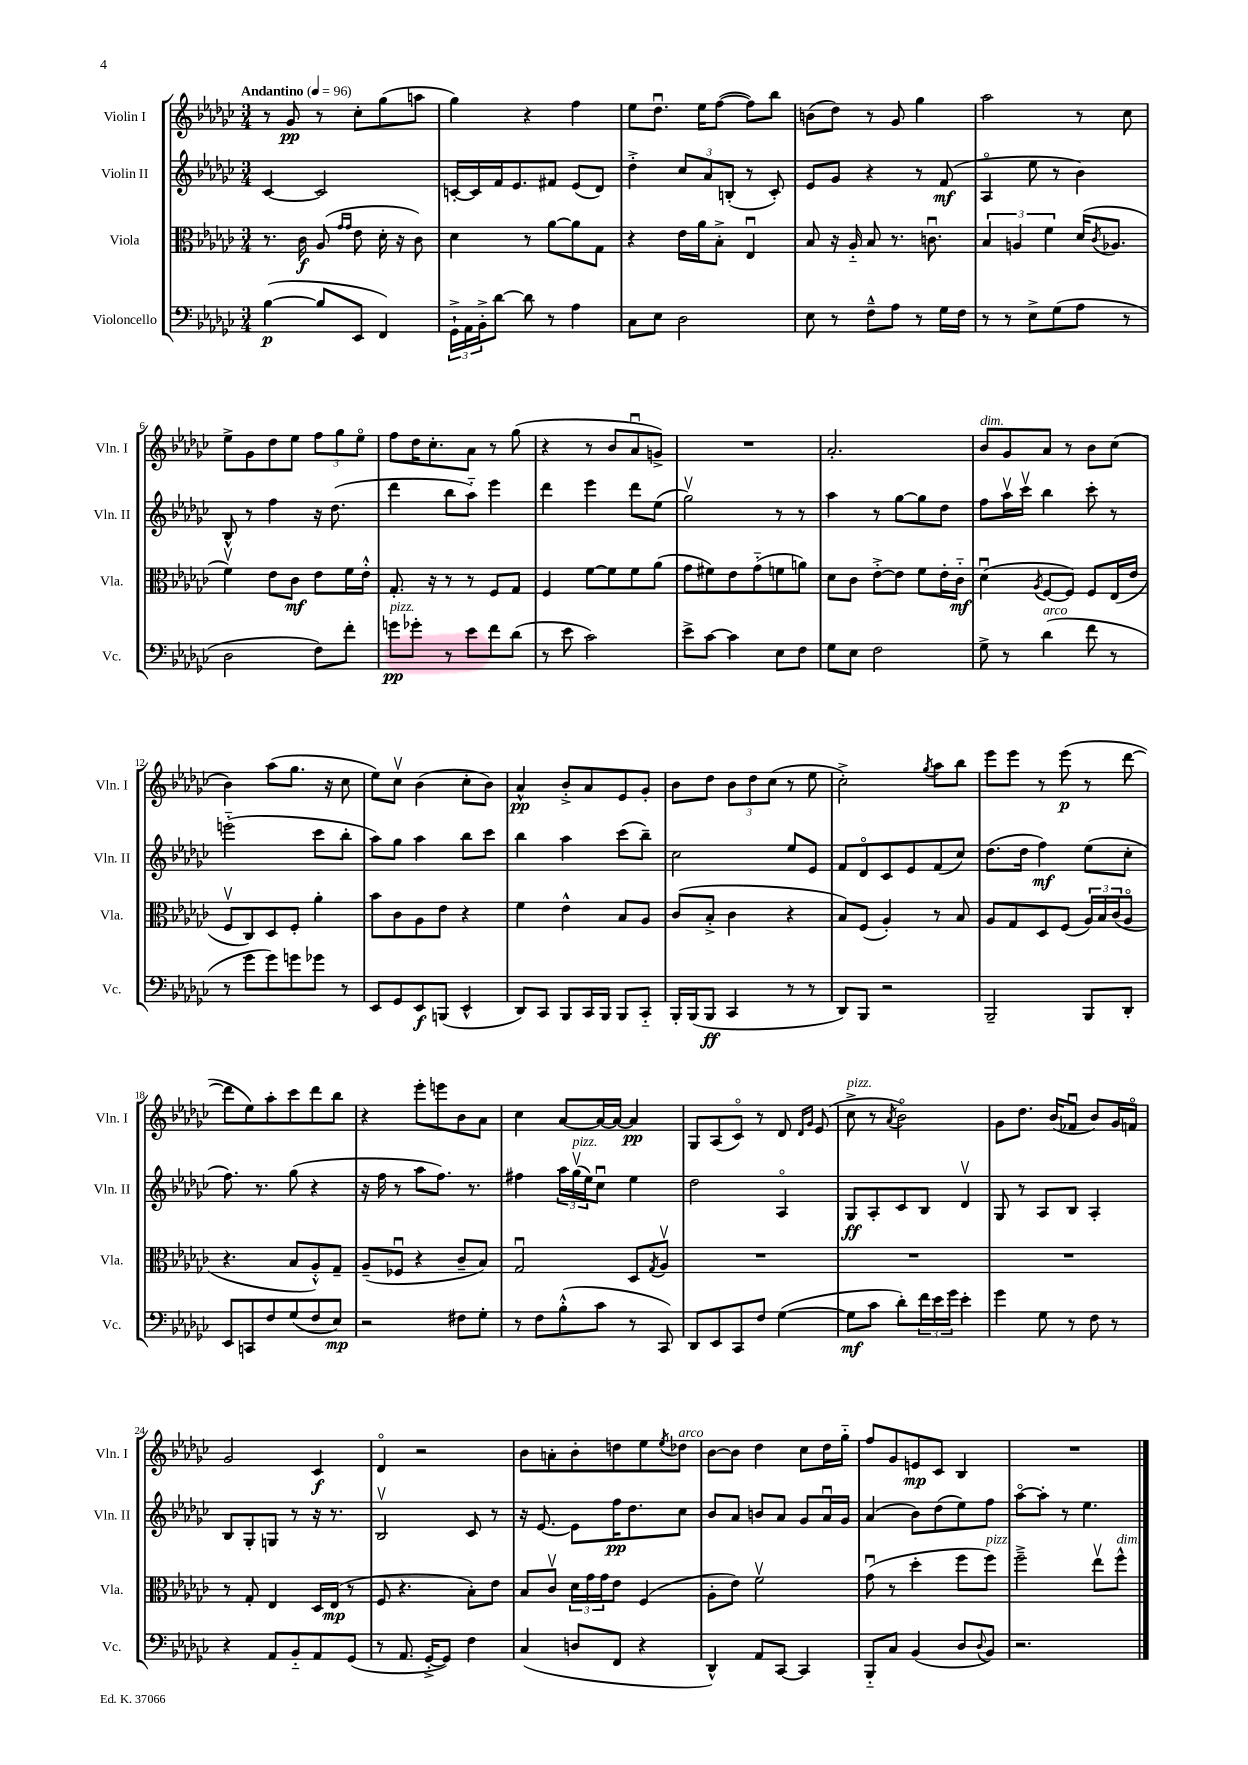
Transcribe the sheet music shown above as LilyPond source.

<<
\new StaffGroup <<
\new Staff = "s0" \with { instrumentName = "Violin I" shortInstrumentName = "Vln. I" } {
    \clef treble \key ges \major \numericTimeSignature \time 3/4 \tempo "Andantino" 4 = 96
    r8 ges'8\pp r8 ces''8-. ges''8( a''8 |
    ges''4) r4 f''4 |
    ees''8 des''8.\downbow ees''16 f''8~( f''8) bes''8 |
    b'8( des''8) r8 ges'8 ges''4 |
    aes''2 r8 ces''8 |
    ees''8-> ges'8 des''8 ees''8 \tuplet 3/2 { f''8 ges''8 ees''8\flageolet } |
    f''8 des''16 ces''8.-. aes'8 r8 ges''8( |
    r4 r8 bes'8 aes'8\downbow g'8->) |
    R2. |
    aes'2.-. |
    bes'8^\markup { \italic "dim." } ges'8 aes'8 r8 bes'8 ces''8( |
    bes'4) aes''8( ges''8. r16 ces''8 |
    ees''8) ces''8\upbow bes'4( ces''8-. bes'8) |
    aes'4-^\pp bes'8-.-> aes'8 ees'8 ges'8-. |
    bes'8 des''8 \tuplet 3/2 { bes'8 des''8 ces''8( } r8 ees''8 |
    ces''2-.->) \acciaccatura { ges''8 } aes''8 bes''8 |
    ees'''8 ees'''8 r8 ees'''8\p( r8 des'''8~ |
    des'''8 ees''8) aes''8-. ces'''8 des'''8 bes''8 |
    r4 ees'''8-. e'''8 bes'8 aes'8 |
    ces''4 aes'8~ aes'16~ aes'16~ aes'4\pp |
    ges8 aes8( ces'8\flageolet) r8 des'8 \grace { des'16 ges'16 } ees'8( |
    ces''8->^\markup { \italic "pizz." } r8 \acciaccatura { aes'8 } bes'2\flageolet) |
    ges'8 des''8. bes'16( fes'8\downbow bes'8) ges'16 f'16\flageolet |
    ges'2 ces'4\f |
    des'4\flageolet r2 |
    bes'8 a'8-. bes'8-. d''8 ees''8 \acciaccatura { ees''8 } des''8^\markup { \italic "arco" } |
    bes'8~ bes'8 des''4 ces''8 des''16 ges''16-_ |
    f''8 ges'8 e'8\mp ces'8 bes4 |
    R2. \bar "|." |
}
\new Staff = "s1" \with { instrumentName = "Violin II" shortInstrumentName = "Vln. II" } {
    \clef treble \key ges \major \numericTimeSignature \time 3/4
    ces'4~ ces'2 |
    c'16~-. c'16 f'16 ees'8. fis'8 ees'8( des'8) |
    des''4-.-> \tuplet 3/2 { ces''8 aes'8 b8-.( } r8 ces'8-.) |
    ees'8 ges'8 r4 r8 f'8\mf( |
    aes4\flageolet ees''8 r8 bes'4) |
    bes8-^ r8 f''4 r16 des''8.( |
    des'''4 bes''8 aes''8-_) ees'''4 |
    des'''4 ees'''4 des'''8 ees''8( |
    ges''2\upbow) r8 r8 |
    aes''4 r8 ges''8~ ges''8 des''8 |
    f''8 aes''16\upbow ces'''16\upbow bes''4 ces'''8-. r8 |
    e'''2-_( ces'''8 bes''8-. |
    aes''8) ges''8 aes''4 bes''8 ces'''8 |
    bes''4 aes''4 ces'''8( bes''8--) |
    ces''2 ees''8 ees'8 |
    f'8 des'8\flageolet ces'8 ees'8 f'8( ces''8) |
    des''8.( des''16 f''4\mf) ees''8( ces''8-. |
    f''8.) r8. ges''8( r4 |
    r16 f''16 r8 aes''8 f''8.) r8. |
    fis''4 \tuplet 3/2 { aes''16 ges''16\upbow^\markup { \italic "pizz." }( ees''16) } ces''8\downbow ees''4 |
    des''2 aes4\flageolet |
    ges8\ff aes8-. ces'8 bes8 des'4\upbow |
    ges8 r8 aes8 bes8 aes4-. |
    bes8 ges8-. g8 r8 r16 r8. |
    bes2\upbow ces'8 r8 |
    r16 ees'8.~ ees'8 f''16\pp des''8. ces''8 |
    bes'8 aes'8 b'8 aes'8 ges'8 aes'16\downbow ges'16 |
    aes'4( bes'8) des''8( ees''8) f''8 |
    aes''8~\flageolet aes''8-. r8 ees''4. \bar "|." |
}
\new Staff = "s2" \with { instrumentName = "Viola" shortInstrumentName = "Vla." } {
    \clef alto \key ges \major \numericTimeSignature \time 3/4
    r8. ces'16\f aes8( \grace { ges'16 ges'16 } ees'8 des'16-. r16 ces'8) |
    des'4 r8 aes'8~ aes'8 ges8 |
    r4 ees'16 aes'16 bes8-.-> ees4\downbow |
    bes8 r16 aes16-_ bes8 r8. c'8.\downbow |
    \tuplet 3/2 { bes4 a4 f'4 } des'16( \acciaccatura { ces'8 } aes8. |
    f'4\upbow) ees'8 ces'8\mf ees'8 f'16 ees'16-.-^ |
    ges8.-. r16 r8 r8 f8 ges8 |
    f4 f'8~ f'8 f'8 aes'8( |
    ges'8 fis'8) ees'8 ges'8-_( f'8 a'8) |
    des'8 ces'8 ees'8~-.-> ees'8 f'8 ees'16-. ces'16-_\mf |
    des'4\downbow( \acciaccatura { aes8 } f8~ f8) f8 ees16( ees'16 |
    f8\upbow ces8) des8 f8-. aes'4-. |
    bes'8 ces'8 aes8 ees'8 r4 |
    f'4 ees'4-^ bes8 aes8 |
    ces'8( bes8-.-> ces'4 r4 |
    bes8) f8( aes4-.) r8 bes8 |
    aes8 ges8 des8 f8( \tuplet 3/2 { aes16) bes16 ces'16( } aes8\flageolet |
    r4. bes8 aes8-.-^) ges8-- |
    aes8--( fes8\downbow r4 ces'8-- bes8) |
    ges2\downbow des8 \acciaccatura { ges8 } aes8\upbow |
    R2. |
    R2. |
    R2. |
    r8 ges8-. ees4 des16 ees16\mp( r8 |
    f8 r4. bes8-.) ees'8 |
    bes8 ces'8\upbow \tuplet 3/2 { des'16 ges'16 ges'16 } ees'8 f4( |
    aes8-. ees'8) f'2\upbow |
    ges'8\downbow( r8 des''4-. f''8 f''8^\markup { \italic "pizz." }) |
    f''2---> ees''8\upbow f''8-^^\markup { \italic "dim." } \bar "|." |
}
\new Staff = "s3" \with { instrumentName = "Violoncello" shortInstrumentName = "Vc." } {
    \clef bass \key ges \major \numericTimeSignature \time 3/4
    bes4~\p( bes8 ees,8 f,4) |
    \tuplet 3/2 { ges,16-!-> aes,16 bes,16-.-> } des'8~ des'8 r8 aes4 |
    ces8 ees8 des2 |
    ees8 r8 f8---^ aes8 r8 ges16 f16 |
    r8 r8 ees8-> ges8( aes8 r8 |
    des2 f8) f'8-. |
    g'8\pp^\markup { \italic "pizz." } ges'8-. r8 ees'8 f'8 des'8( |
    r8 ees'8 ces'2) |
    ees'8-> ces'8~ ces'4 ees8 f8 |
    ges8 ees8 f2 |
    ges8-> r8 des'4^\markup { \italic "arco" }( f'8 r8 |
    r8 ges'8 ges'8) g'8 ges'8 r8 |
    ees,8 ges,8 ees,8\f b,,8( ees,4-^ |
    des,8) ces,8 bes,,8 ces,16 bes,,16 bes,,8 ces,8-_ |
    bes,,16-. bes,,16( bes,,8\ff ces,4 r8 r8 |
    des,8) bes,,8 r2 |
    bes,,2-- bes,,8 des,8-. |
    ees,8 c,8 f8 ges8( f8 ees8\mp) |
    r2 fis8 ges8-. |
    r8 f8 bes8-.-^( ces'8 r8 ces,8) |
    des,8 ees,8 ces,8 f8 ges4~( |
    ges8\mf ces'8 des'8-.) \tuplet 3/2 { f'16 ees'16 ges'16 } ees'4-. |
    ges'4 ges8 r8 f8 r8 |
    r4 aes,8 bes,8-_ aes,8 ges,8( |
    r8 aes,8. ges,16~-.-> ges,8) f4 |
    ces4( d8 f,8 r4 |
    des,4-^) aes,8 ces,8~ ces,4 |
    bes,,8-_ ces8 bes,4( des8 \appoggiatura { des8 } bes,8) |
    r2. \bar "|." |
}
>>
>>
